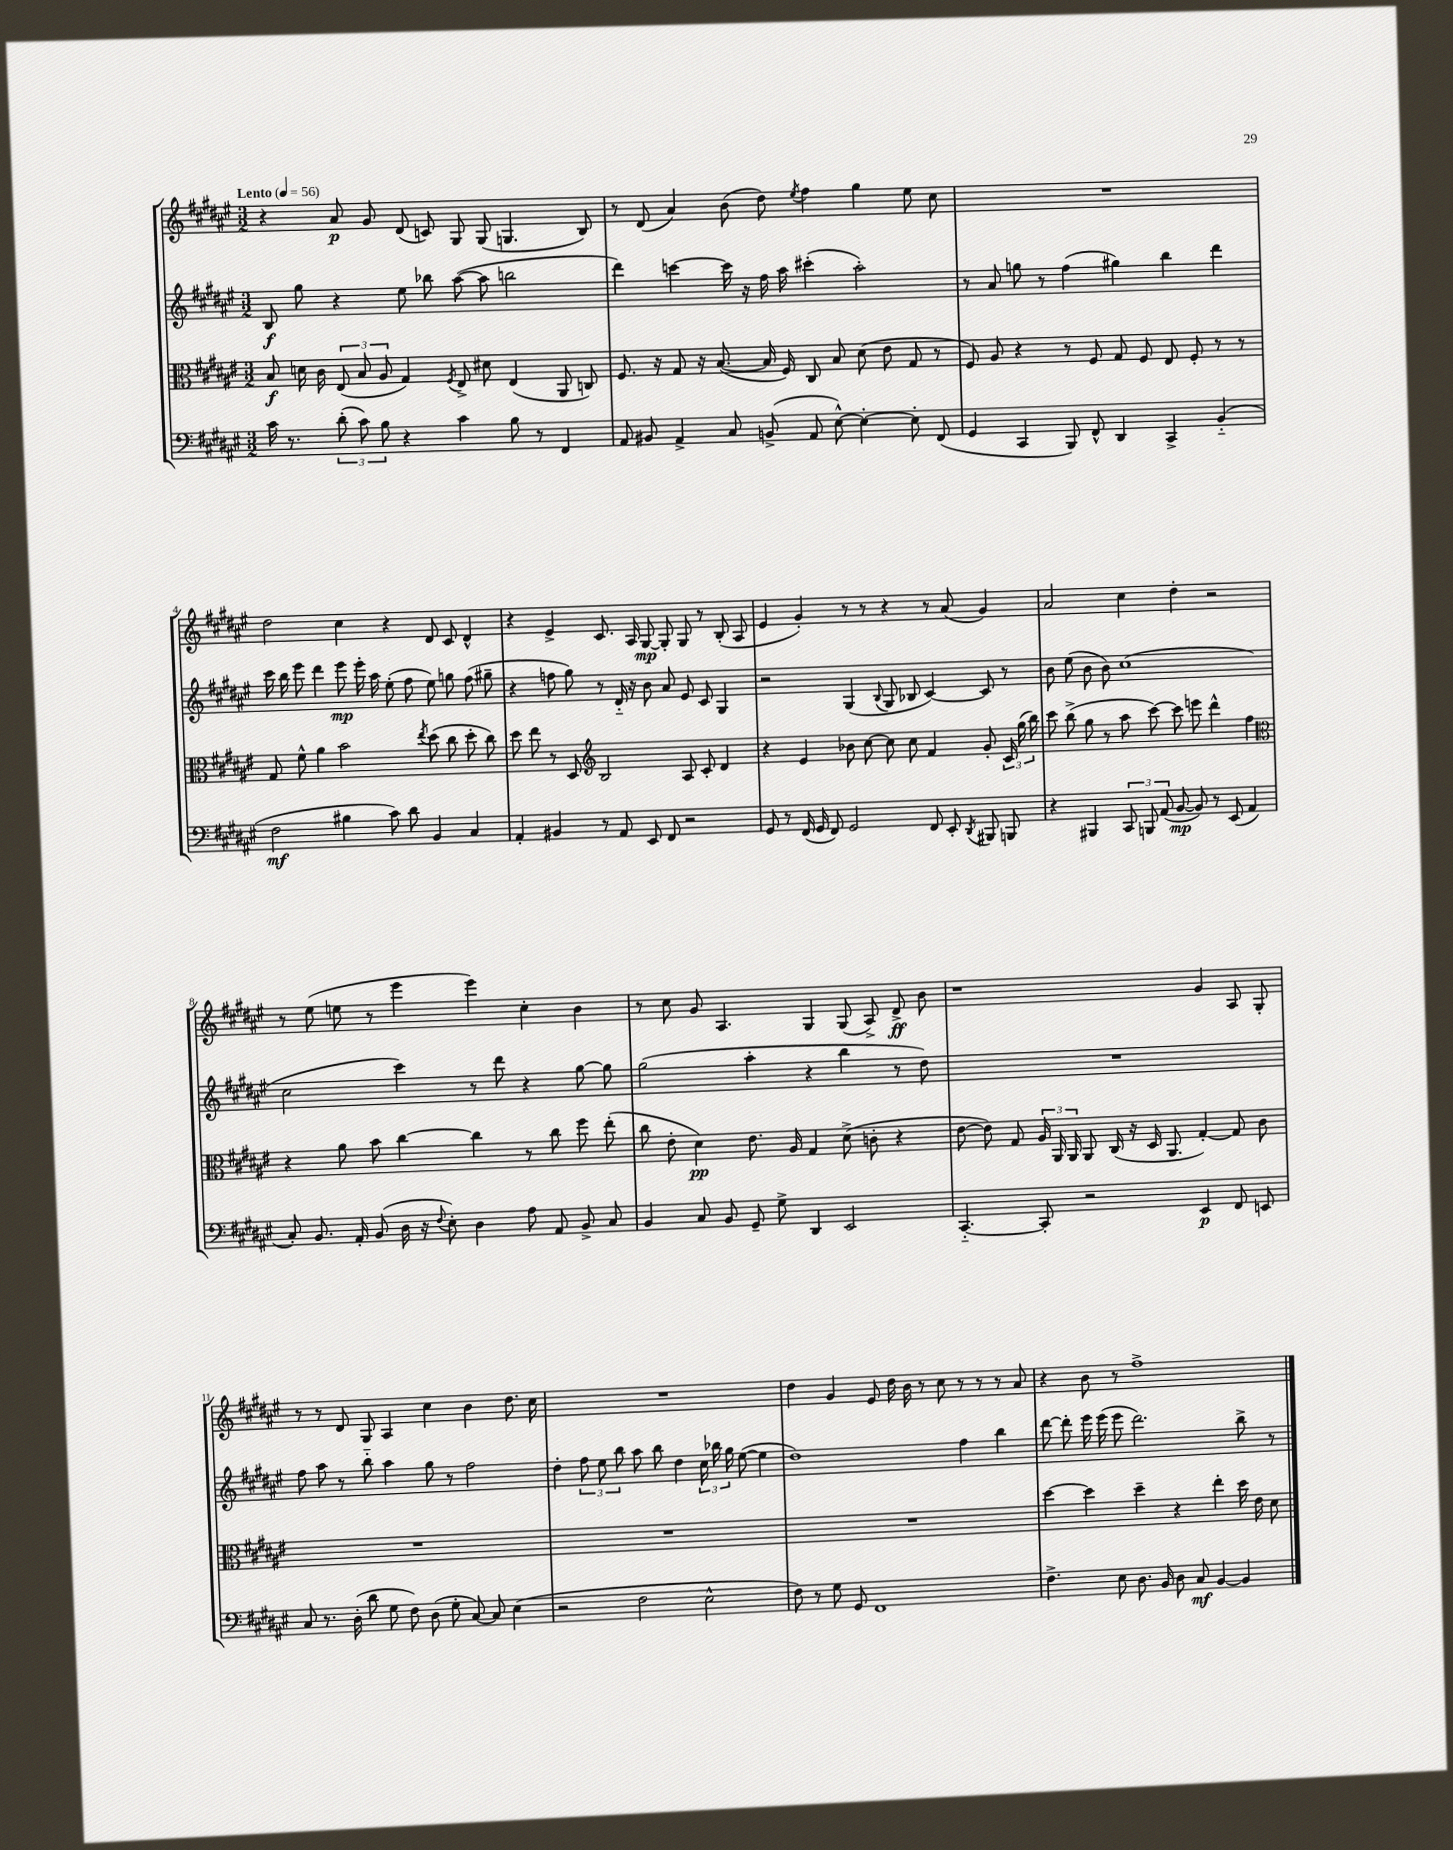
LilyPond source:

<<
\new StaffGroup <<
\new Staff = "s0" {
    \clef treble \key fis \major \numericTimeSignature \time 3/2 \tempo "Lento" 4 = 56
    \autoBeamOff r4 ais'8\p gis'8 dis'8( c'8) gis8 gis8( g4. b8) |
    r8 dis'8( ais'4) b'8( dis''8) \acciaccatura { eis''8 } fis''4 gis''4 eis''8 cis''8 |
    R1. |
    dis''2 cis''4 r4 dis'8 cis'8 dis'4-^ |
    r4 eis'4-> cis'8. ais16 gis8~\mp gis8-. gis8 r8 b8-.( ais8 |
    eis'4 gis'4-.) r8 r8 r4 r8 ais'8( gis'4) |
    ais'2 cis''4 dis''4-. r2 |
    r8 eis''8( e''8 r8 eis'''4 eis'''4) cis''4-. b'4 |
    r8 cis''8 gis'8 ais4. gis4 gis8( ais8->) dis'8->\ff b'8 |
    r1 gis'4 ais8 gis8-. |
    r8 r8 dis'8 gis8 ais4 cis''4 b'4 dis''8. cis''16 |
    R1. |
    dis''4 gis'4 eis'8 dis''16 b'16 r8 cis''8 r8 r8 r8 ais'8 |
    r4 b'8 r8 fis''1-> \bar "|." |
}
\new Staff = "s1" {
    \clef treble \key fis \major \numericTimeSignature \time 3/2
    \autoBeamOff b8\f gis''8 r4 eis''8 bes''8 ais''8~( ais''8 b''2 |
    dis'''4) c'''4~ c'''16 r16 fis''16 ais''16 cis'''4-.( ais''2-.) |
    r8 ais'8 g''8 r8 fis''4( gis''4) b''4 dis'''4 |
    cis'''16 b''16 eis'''8 dis'''4 eis'''8\mp eis'''16-. ais''16 eis''8-.( fis''8 eis''8) g''8 fis''8( gis''8-- |
    r4 f''8 gis''8) r8 dis'16-_ r16 b'8 ais'8 eis'8 cis'8 gis4 |
    r2 gis4( \appoggiatura { b8 } gis8 bes8 cis'4~) cis'8 r8 |
    b'8 eis''8( b'8 b'8) cis''1( |
    cis''2 cis'''4) r8 dis'''8 r4 gis''8~ gis''8 |
    gis''2( ais''4-. r4 b''4 r8 dis''8) |
    R1. |
    fis''8 ais''8 r8 b''8-_ ais''4 gis''8 r8 fis''2 |
    dis''4-. \tuplet 3/2 { fis''8 eis''8 b''8 } ais''8 b''8 dis''4 \tuplet 3/2 { cis''16 bes''16 gis''16 } eis''8~( eis''4 |
    dis''1) fis''4 b''4 |
    dis'''8~ dis'''8-. eis'''16 eis'''16( eis'''8 dis'''2.) b''8-> r8 \bar "|." |
}
\new Staff = "s2" {
    \clef alto \key fis \major \numericTimeSignature \time 3/2
    \autoBeamOff b8\f d'16 cis'16 \tuplet 3/2 { eis8( b8 ais8 } gis4) \acciaccatura { fis8 } eis8-> dis'8 eis4( ais,8 c8) |
    fis8. r16 gis8 r16 b8.~( b16 fis16) cis8 b8 dis'8( eis'8 gis8 r8 |
    fis8) ais8 r4 r8 fis8 gis8 fis8 eis8 fis8-. r8 r8 |
    gis8 fis'8-^ ais'4 b'2 \acciaccatura { eis''8 } dis''8( cis''8 dis''8-. cis''8) |
    dis''8 eis''8 r8 dis8 \clef treble b2 ais8 cis'8-. dis'4 |
    r4 eis'4 bes'8 cis''8~ cis''8 cis''8 fis'4 gis'8-. \tuplet 3/2 { cis'16 gis''16( b''16) } |
    cis'''8 b''8->( gis''8 r8 ais''8 cis'''8~) cis'''8 e'''8 dis'''4-^ fis''4 |
    \clef alto r4 ais'8 b'8 cis''4~ cis''4 r8 cis''8 fis''8 eis''8-.( |
    cis''8 eis'8-. dis'4\pp) eis'8. ais16 gis4 dis'8->( c'8-. r4 |
    eis'8~ eis'8) gis8 \tuplet 3/2 { ais16 ais,16 ais,16 } ais,8 cis16( r16 dis16 ais,8. gis4~-.) gis8 cis'8 |
    R1. |
    R1. |
    R1. |
    dis''4~ dis''4 dis''4-- r4 eis''4-. dis''16 eis'16 dis'8 \bar "|." |
}
\new Staff = "s3" {
    \clef bass \key fis \major \numericTimeSignature \time 3/2
    \autoBeamOff cis'16 r8. \tuplet 3/2 { dis'8-.( cis'8) b8 } r4 cis'4 b8 r8 fis,4 |
    ais,8 bis,8 ais,4-> cis8 b,8->( ais,8 eis8~-^) eis4~-. eis8-. fis,8( |
    gis,4 cis,4 b,,8) fis,8-^ dis,4 cis,4-> b,4-_( |
    fis2\mf bis4 cis'8) dis'8 b,4 cis4 |
    ais,4-. bis,4 r8 ais,8 eis,8 fis,8 r2 |
    gis,8 r8 fis,16( gis,16 fis,8) gis,2 fis,8 eis,8-. \acciaccatura { dis,8 } bis,,8 b,,8 |
    r4 bis,,4 \tuplet 3/2 { cis,8 b,,8 ais,8( } b,8~\mp b,8) r8 eis,8( ais,4 |
    cis8-.) b,8. ais,16-. b,8( dis16 r16 \appoggiatura { fis8 } eis8-.) dis4 ais8 ais,8 b,8-> cis8 |
    b,4 cis8 b,8 gis,8-- gis8-> dis,4 eis,2 |
    cis,4.~-_ cis,8-. r2 eis,4\p fis,8 e,8 |
    cis8 r8. dis16-.( dis'8 gis8 fis8) dis8( gis8-. cis8~) cis8 eis4( |
    r2 fis2 eis2-^ |
    fis8) r8 gis8 gis,8 fis,1 |
    fis4.-> eis8 dis8. b,16 dis8 cis8\mf b,4~ b,4 \bar "|." |
}
>>
>>
